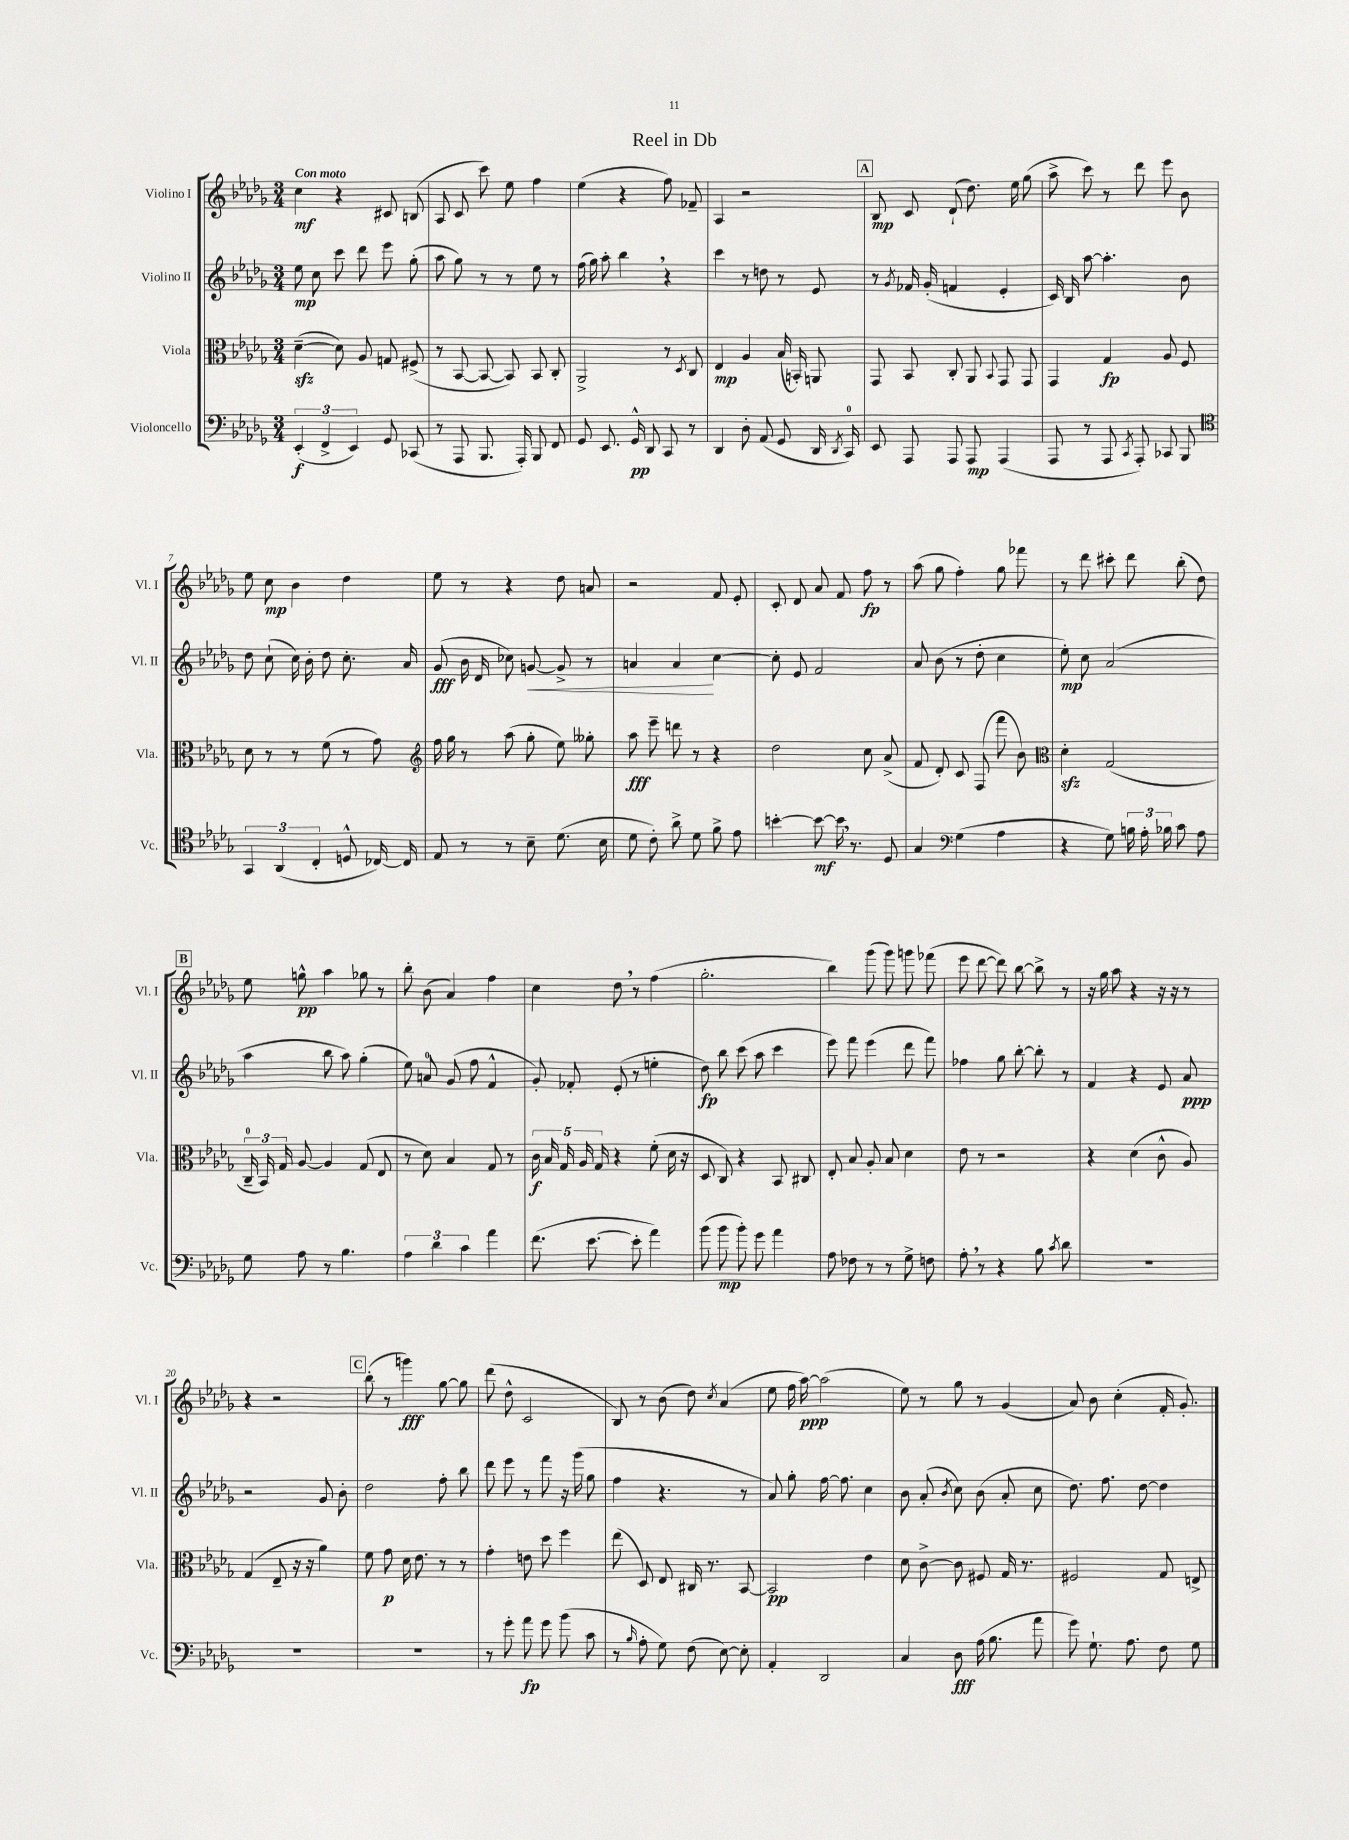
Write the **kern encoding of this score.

**kern	**kern	**kern	**kern
*staff4	*staff3	*staff2	*staff1
*clefF4	*clefC3	*clefG2	*clefG2
*k[b-e-a-d-g-]	*k[b-e-a-d-g-]	*k[b-e-a-d-g-]	*k[b-e-a-d-g-]
*M3/4	*M3/4	*M3/4	*M3/4
(6EE-'/	([4d-~\	8ee-\	4cc\
.	.	8cc\	.
6FF^/	.	.	.
.	8d-\])	8ccc\	4r
6EE-/)	.	.	.
.	8A-/	8ddd-\	.
8GG-/	8G/	8eee-\	8c#/
(8CC-/	(8F#^/	(8gg-'\	(8B/
=	=	=	=
8r	8r	8aa-\	8A-/
8AAA-/	[8BB-/	8gg-\)	8c/
8.BBB-/	8BB-/_	8r	8ccc\)
.	8BB-/])	8r	8ee-\
16AAA-'/)	.	.	.
8BBB-/	8BB-/	8ee-\	4ff\
8FF/	8C'/	8r	.
=	=	=	=
8GG-/	2AA-^/	(16ff\	(4ee-\
.	.	16gg-\)	.
8.EE-/	.	8aa-'\	.
.	.	4bb-\	4r
16GG-^^/	.	.	.
8DD-/	.	.	.
8CC/	8r	4r	8ff\)
.	8qD-/	.	.
8r	8C/	.	8f-~/
=	=	=	=
4DD-/	4E-/	4ccc\	4A-/
8D-'\	4A-/	8r	2r
(8AA-/	.	8dd\	.
8GG-/	(16B-/	8r	.
.	16BB'/)	.	.
16DD-/	8AA/	8e-/	.
8qDD-/	.	.	.
16CC/)	.	.	.
=	=	=	=
8EE-/	8GG-/	8r	8B-/
.	.	8qg-/	.
8AAA-/	8BB-/	16f-/	8c/
.	.	(16g-'/	.
8AAA-/	8C'/	4f/	(8d-`/
8AAA-/	8AA-/	.	8.dd-\)
.	8qqBB-/	.	.
(4AAA-/	8GG-/	4e-'/	.
.	.	.	16ee-\
.	8GG-/	.	(8gg-\
=	=	=	=
8AAA-/	4GG-/	16c/)	8aa-^\
.	.	16B-/	.
8r	.	[8aa-\	8ccc\)
8AAA-/	4G-/	4.aa-'\]	8r
8qCC/	.	.	.
8AAA-'/)	.	.	8ddd-\
8CC-/	8A-/	.	8eee-\
8BBB-/	8F/	8b-\	8b-\
=	=	=	=
*clefC4	*	*	*
6GG-/	8d-\	8dd-\	8ee-\
.	8r	(8cc`\	8cc\
(6AA-/	.	.	.
.	8r	16cc\)	4b-\
.	.	16b-'\	.
6C'/	.	.	.
.	(8f\	8dd-\	.
8D^^/	8r	8.cc'\	4dd-\
[16C-/)	8g-\)	.	.
16C-/]	.	16a-/	.
=	=	=	=
*	*clefG2	*	*
8E-/	16ff\	(8g-/	8ee-\
.	16gg-\	.	.
8r	8r	16b-\	8r
.	.	16d-/	.
8r	(8aa-\	8cc-\)	4r
8B-~\	8gg-'\	[8g/	.
(8.d-\	8ee-\)	8g^/]	8dd-\
.	8gg--'\	8r	8a/
16B-\	.	.	.
=	=	=	=
8d-\	8aa-\	4a/	2r
8c'\)	8eee-~\	.	.
8a-^\	8ddd\	4a/	.
8d-\	8r	.	.
8f^\	4r	[4cc\	8f/
8e-\	.	.	8e-'/
=	=	=	=
[4b'\	2dd-\	8cc'\]	8c'/
.	.	8e-/	8d-/
8b\_	.	2f/	8a-/
16b\]	.	.	8f/
8.r	.	.	.
.	8cc\	.	8ff\
8D-/	(8a-^/	.	8r
=	=	=	=
4G-/	8f/	8a-/	(8aa-\
.	8d-'/)	(8b-\	8gg-\
*clefF4	*	*	*
(4G-\	8c/	8r	4ff'\)
.	(8F/	8dd-'\	.
4A-\	8fff\	4cc\	8gg-\
.	8b-\)	.	8fff-\
=	=	=	=
*	*clefC3	*	*
4r	4d-'\	8ee-'\)	8r
.	.	8cc\	8ddd-\
8G-\)	(2G-/	(2a-/	8ccc#'\
24B\	.	.	8ddd-\
24A-'\	.	.	.
24B-\	.	.	.
8c\	.	.	(8bb-'\
8A-\	.	.	8dd-\)
=	=	=	=
8G-\	24C~/	4aa-\	8ee-\
.	24BB-/)	.	.
.	24G-/	.	.
8A-\	[8A-/	.	8gg^^\
8r	4A-/]	8bb-\	4aa-\
4.B-\	.	8aa-\)	.
.	(8G-/	(4gg-'\	8gg-\
.	8E-/	.	8r
=	=	=	=
6A-\	8r	8ee-\)	8bb-'\
.	8d-\)	8a/	(8b-\
6d-\	.	.	.
.	4B-/	(8g-/	4a-/)
6c\	.	.	.
.	.	8ff\	.
4a-\	8G-/	4f^^/	4ff\
.	8r	.	.
=	=	=	=
(8.f\	20c\	8g-'/)	4cc\
.	20B-/	.	.
.	20G-/	.	.
.	.	8f-'/	.
.	20A-/	.	.
[8.e-\	.	.	.
.	20G-/	.	.
.	4r	(8e-'/	8dd-\
8e-'\]	.	8r	8r
4a-\)	(8f'\	4ee'\	(4ff\
.	16d-\	.	.
.	16r	.	.
=	=	=	=
(8b-\	8D-/	8dd-\)	2.gg-'\
8b-\	8C/)	8bb-\	.
8b-'\)	4r	(8ccc\	.
8g-\	.	8aa-\	.
4a-\	8BB-/	4ccc\	.
.	8C#/	.	.
=	=	=	=
8A-\	8E-'/	8eee-\)	4bb-\)
8F-\	8B-/	8fff\	.
8r	8A-'/	(4eee-\	(8ggg-\
8r	8B-/	.	8ggg-\)
8G-^\	4d-\	8ddd-\	8ggg\
8F\	.	8fff\)	(8fff-\
=	=	=	=
8A-'\	8e-\	4ff-\	8eee-\
8r	8r	.	[8ddd-\
4r	2r	8gg-\	8ddd-\])
.	.	[8bb-'\	[8bb-\
8B-\	.	8bb-'\]	8bb-^\]
8qc/	.	.	.
8d-\	.	8r	8r
=	=	=	=
2.r	4r	4f/	16r
.	.	.	16gg-\
.	.	.	8aa-\
.	(4d-\	4r	4r
.	8c^^\	8e-/	16r
.	.	.	16r
.	8A-/)	8a-/	8r
=	=	=	=
2.r	(4G-/	2r	4r
.	8E-~/	.	2r
.	16r	.	.
.	16r	.	.
.	4a-\)	8g-/	.
.	.	8b-'\	.
=	=	=	=
2.r	8f\	2dd-\	(8bb-'\
.	8g-\	.	8r
.	16d-\	.	4ggg\)
.	8.e-\	.	.
.	8r	8ff'\	[8gg-\
.	8r	8bb-\	8gg-\]
=	=	=	=
8r	4g-'\	8ddd-\	(8ddd-\
8g-'\	.	8eee-\	8dd-^^\
8a-\	8e\	8r	2c/
8g-\	8dd-\	8fff\	.
(8b-\	4ff\	16r	.
.	.	(16ggg-\	.
8c\	.	8gg-\	.
=	=	=	=
8r	(8ee-\	4ff\	8B-/)
16qqB-/	.	.	.
8A-'\	8D-/)	.	8r
8G-\)	8E-/	4.r	(8b-\
(8F\	16C#/	.	8dd-\)
.	8.r	.	.
.	.	.	8qcc/
[8E-\)	.	.	(4a-/
8E-'\]	[8BB-/	8r	.
=	=	=	=
4AA-'/	2BB-/]	8a-/)	8ee-\
.	.	8gg-'\	16ff\
.	.	.	[16aa-\)
2DD-/	.	[16ff\	(2aa-\]
.	.	8.ff\]	.
.	4e-\	4cc\	.
=	=	=	=
4C/	8d-\	8b-\	8ee-\)
.	[8c^\	(8a-'/	8r
.	.	8qb-/	.
8D-\	8c\]	8cc\)	8gg-\
(16A-\	8F#/	(8b-\	8r
8.B-\	.	.	.
.	16G-/	8a-'/	(4g-/
.	8.r	.	.
8a-\	.	8cc\	.
=	=	=	=
8g-\)	2F#/	8.dd-\)	8a-/)
8.G-`\	.	.	8b-\
.	.	8.ff\	.
.	.	.	(4cc'\
8.A-\	.	.	.
.	.	[8dd-\	.
8F\	8G-/	4dd-\]	16f'/
.	.	.	8.g-'/)
8G-\	8E^/	.	.
==	==	==	==
*-	*-	*-	*-
